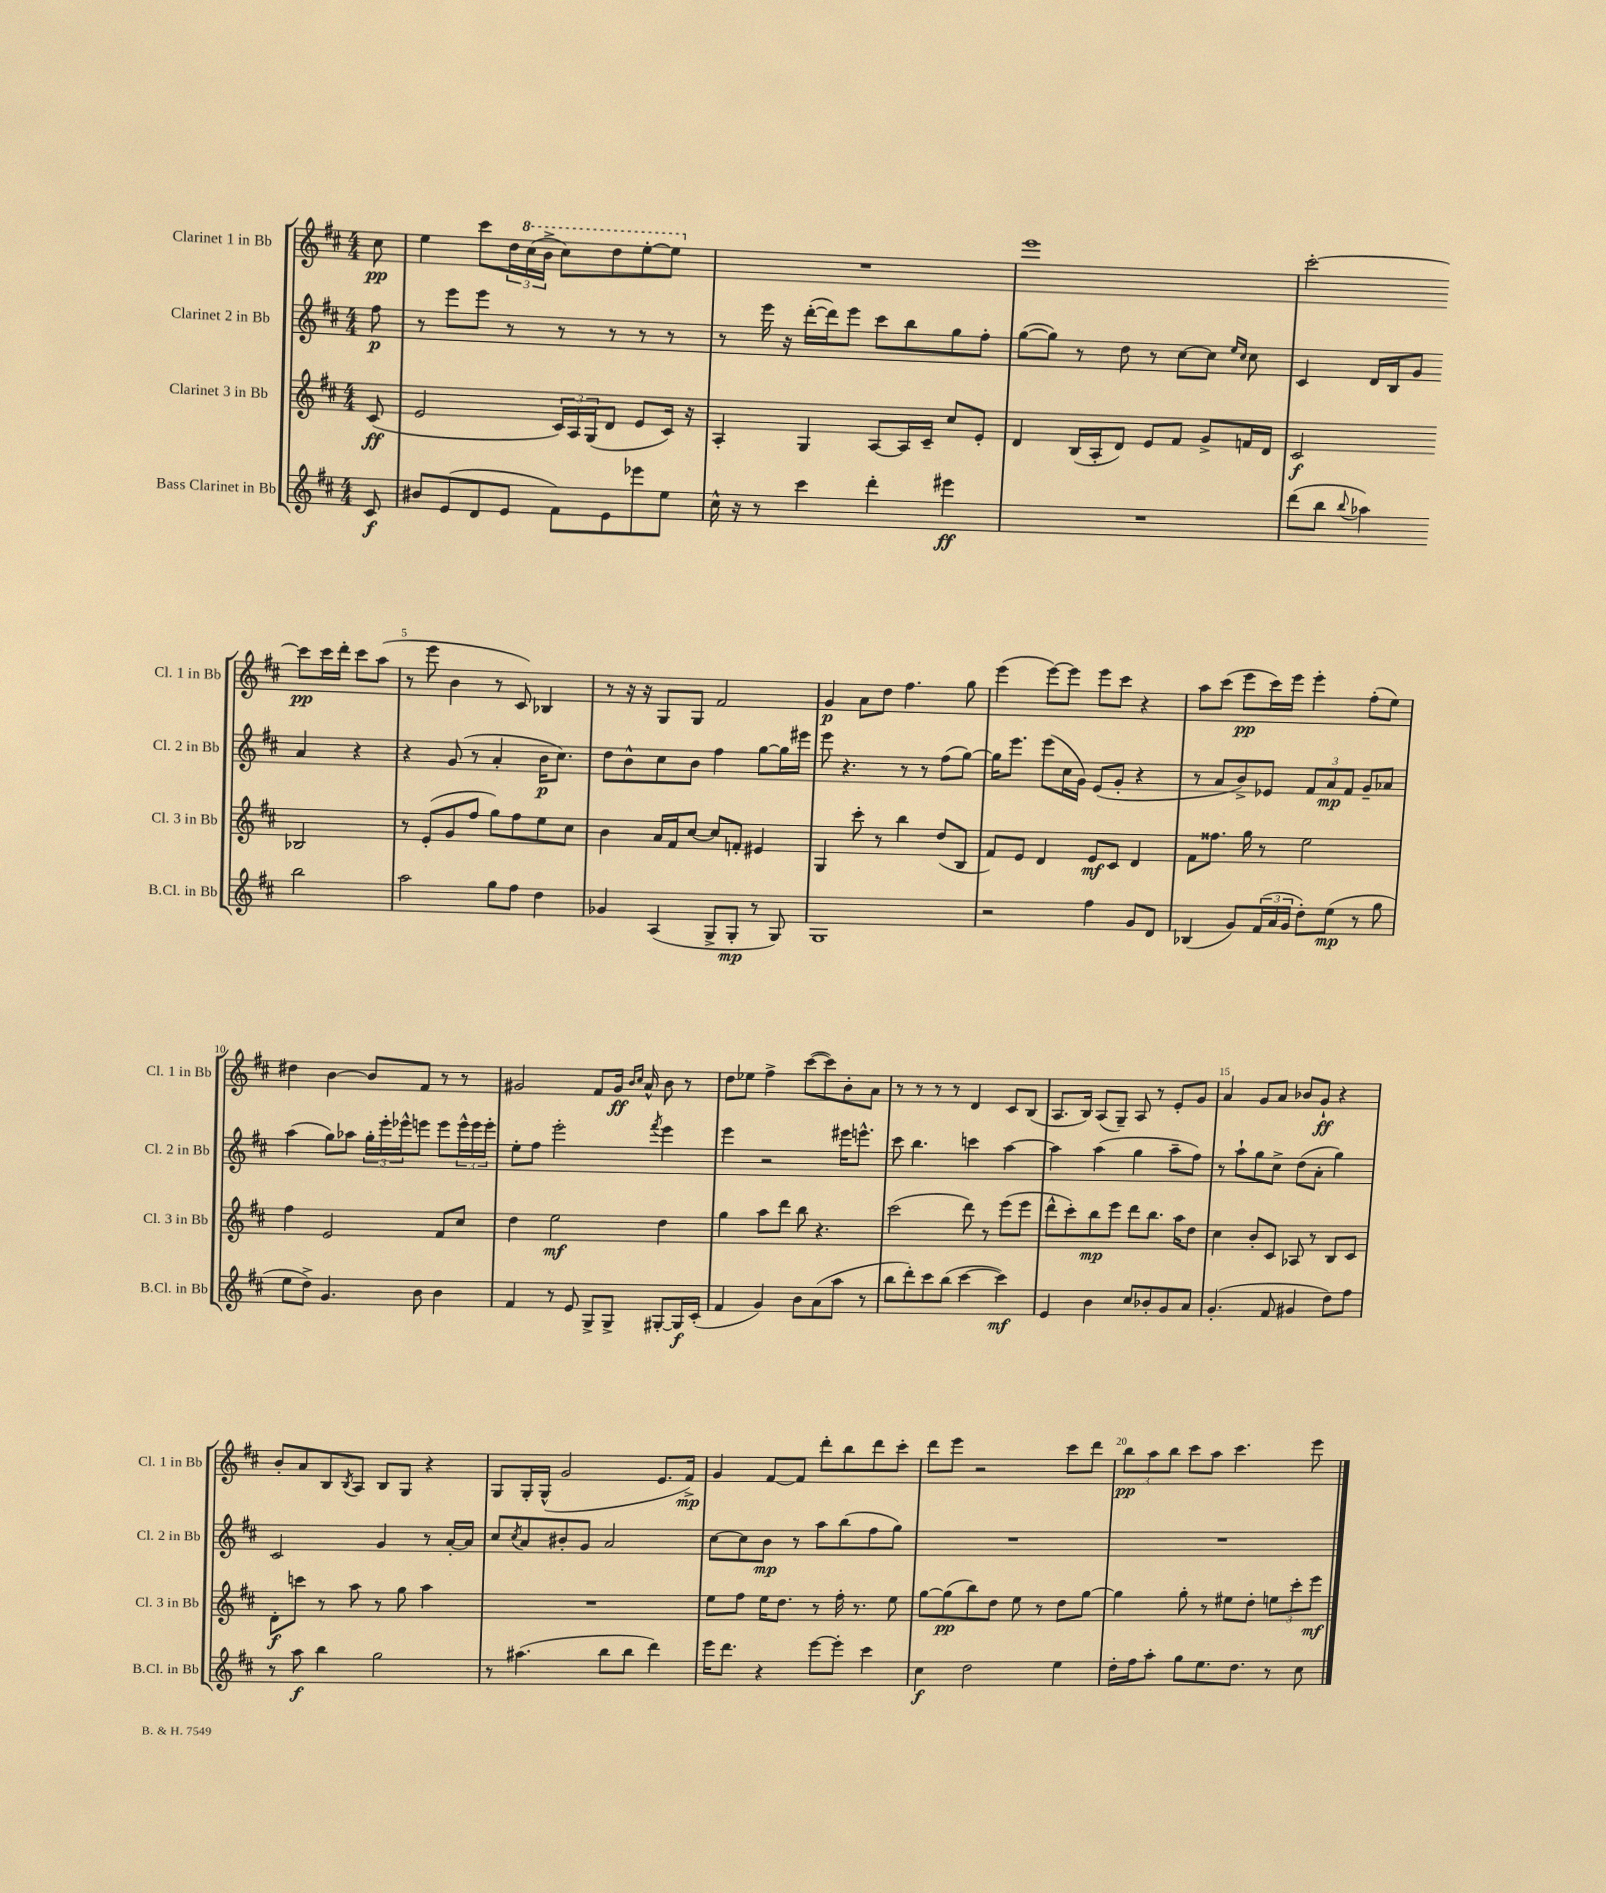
<<
\new StaffGroup <<
\new Staff = "s0" \with { instrumentName = "Clarinet 1 in Bb" shortInstrumentName = "Cl. 1 in Bb" } {
    \clef treble \key d \major \numericTimeSignature \time 4/4 \partial 8
    cis''8\pp |
    e''4 cis'''8 \tuplet 3/2 { d''16 \ottava #1 cis'''16( b''16-> } cis'''8) d'''8 e'''8~-. e'''8 \ottava #0 |
    R1 |
    e'''1 |
    cis'''2~-. cis'''8\pp cis'''16 d'''16-. cis'''8 a''8( |
    r8 e'''8 b'4 r8 cis'8) bes4 |
    r8 r16 r16 g8 g8 fis'2 |
    g'4\p a'8 d''8 fis''4. g''8 |
    e'''4( e'''8~) e'''8 e'''8 cis'''8 r4 |
    a''8 cis'''8( e'''8\pp cis'''16) e'''16 e'''4-. fis''8-.( e''8) |
    dis''4 b'4~ b'8 fis'8 r8 r8 |
    gis'2 fis'8 gis'16\ff \grace { b'16 cis''16 } a'16-^ b'8 r8 |
    d''8 ees''8 fis''4-> cis'''8~( cis'''8) b'8-. a'8 |
    r8 r8 r8 r8 d'4 cis'8 b8( |
    a8. b16) a8( g8--) a8 r8 e'8-. g'8 |
    a'4 g'8 a'8 bes'8 g'8-!\ff r4 |
    b'8-. a'8 b8 \acciaccatura { b8 } a8 b8 g8 r4 |
    g8 g16-. g16-^( g'2 e'8. fis'16->\mp) |
    g'4 fis'8~ fis'8 d'''8-. b''8 d'''8 cis'''8-. |
    d'''8 e'''8 r2 cis'''8 d'''8 |
    \tuplet 3/2 { b''8\pp a''8 b''8 } cis'''8 a''8 cis'''4. e'''8 \bar "|." |
}
\new Staff = "s1" \with { instrumentName = "Clarinet 2 in Bb" shortInstrumentName = "Cl. 2 in Bb" } {
    \clef treble \key d \major \numericTimeSignature \time 4/4 \partial 8
    fis''8\p |
    r8 e'''8 e'''8 r8 r8 r8 r8 r8 |
    r8 e'''16 r16 d'''16~-.( d'''16) e'''8 cis'''8 b''8 g''8 fis''8-. |
    g''8~( g''8) r8 d''8 r8 cis''8~ cis''8 \grace { e''16 cis''16 } cis''8 |
    cis'4 d'16 b16 g'8 a'4 r4 |
    r4 g'8( r8 a'4-. b'16\p cis''8.) |
    d''8 b'8-^ cis''8 b'8 fis''4 g''8~ g''16 eis'''16 |
    e'''8 r4. r8 r8 fis''8( g''8~) |
    g''16 e'''8. e'''8( cis''16 g'16) e'8( g'8-. r4 |
    r8 a'8 b'8->) ees'8 \tuplet 3/2 { fis'8 a'8\mp fis'8 } g'8-- aes'8 |
    a''4( g''8) aes''8 \tuplet 3/2 { g''16-. e'''16-. ees'''16-^ } e'''8 e'''8 \tuplet 3/2 { e'''16-^ e'''16 e'''16-. } |
    e''8-. fis''8 e'''2-. \acciaccatura { fis'''8 } e'''4 |
    e'''4 r2 eis'''16 e'''8.-^ |
    cis'''8 b''4. c'''4 a''4~ |
    a''4 a''4( g''4 a''8-- fis''8) |
    r8 a''8-! g''8 cis''8-> d''8( a'8-. g''4) |
    cis'2 g'4 r8 a'16~-. a'16 |
    cis''8 \acciaccatura { cis''8 } a'8 bis'8-. g'8 a'2 |
    cis''8~ cis''8 b'8\mp r8 a''8 b''8( fis''8 g''8) |
    R1 |
    R1 \bar "|." |
}
\new Staff = "s2" \with { instrumentName = "Clarinet 3 in Bb" shortInstrumentName = "Cl. 3 in Bb" } {
    \clef treble \key d \major \numericTimeSignature \time 4/4 \partial 8
    cis'8\ff( |
    e'2 \tuplet 3/2 { cis'16) a16 g16( } d'8 e'8 cis'16) r16 |
    a4-. g4 a8~ a16 cis'16-- cis''8 e'8-. |
    d'4 b16( a16-. d'8) e'8 fis'8 g'8-> f'16 d'16 |
    cis'2\f bes2 |
    r8 e'8-.( g'8 fis''8 g''8) fis''8 e''8 cis''8 |
    b'4 a'16 fis'16 cis''8~ cis''8 f'8-. eis'4 |
    g4 cis'''8-. r8 b''4 d''8( b8 |
    fis'8) e'8 d'4 e'8\mf cis'8 d'4 |
    fis'8 fisis''8. g''16 r8 e''2 |
    fis''4 e'2 fis'8 cis''8 |
    d''4 e''2\mf d''4 |
    g''4 a''8 d'''8 b''8 r4. |
    cis'''2( d'''8) r8 e'''8( e'''8 |
    d'''8-^ cis'''8-.) b''8\mp e'''8 d'''8 b''8. a''16 d''8 |
    cis''4 b'8-. cis'8 aes8 r8 b8 cis'8 |
    d'8-.\f c'''8 r8 a''8 r8 g''8 a''4 |
    R1 |
    e''8 fis''8 e''16 d''8. r8 fis''16-. r8. e''8 |
    g''8~ g''8\pp( b''8) d''8 e''8 r8 d''8 g''8~ |
    g''4 g''8-. r8 eis''8 d''8-. \tuplet 3/2 { e''8 cis'''8-. e'''8\mf } \bar "|." |
}
\new Staff = "s3" \with { instrumentName = "Bass Clarinet in Bb" shortInstrumentName = "B.Cl. in Bb" } {
    \clef treble \key d \major \numericTimeSignature \time 4/4 \partial 8
    cis'8\f |
    bis'8 e'8( d'8 e'8 fis'8) e'8 ees'''8 e''8 |
    cis''16-^ r16 r8 cis'''4 d'''4-. eis'''4\ff |
    R1 |
    d'''8( b''8 \appoggiatura { b''8 } aes''4) b''2 |
    a''2 g''8 fis''8 d''4 |
    ges'4 a4( g8-> g8-.\mp r8 g8) |
    g1 |
    r2 fis''4 g'8 d'8 |
    bes4( g'8) \tuplet 3/2 { fis'16( a'16 g'16 } d''8-.) e''8\mp( r8 g''8 |
    e''8 d''8->) g'4. b'8 b'4 |
    fis'4 r8 e'8 g8-> g8-> gis8~-. gis16\f cis'16-.( |
    fis'4 g'4) b'8 a'8( a''8 r8 |
    b''8 d'''8-.) cis'''8 b''8( cis'''4~ cis'''4\mf) |
    e'4 b'4 cis''8 bes'8-. g'8 a'8 |
    g'4.-.( fis'8 gis'4 d''8) fis''8 |
    r8 a''8\f b''4 g''2 |
    r8 ais''4.( b''8 b''8 d'''4) |
    e'''16 d'''8. r4 e'''8~ e'''8-. cis'''4 |
    cis''4\f d''2 e''4 |
    d''16-. fis''16 a''8-. g''8 e''8. d''8. r8 cis''8 \bar "|." |
}
>>
>>
\layout { \context { \Score \override BarNumber.break-visibility = ##(#f #t #t) barNumberVisibility = #(every-nth-bar-number-visible 5) } }
